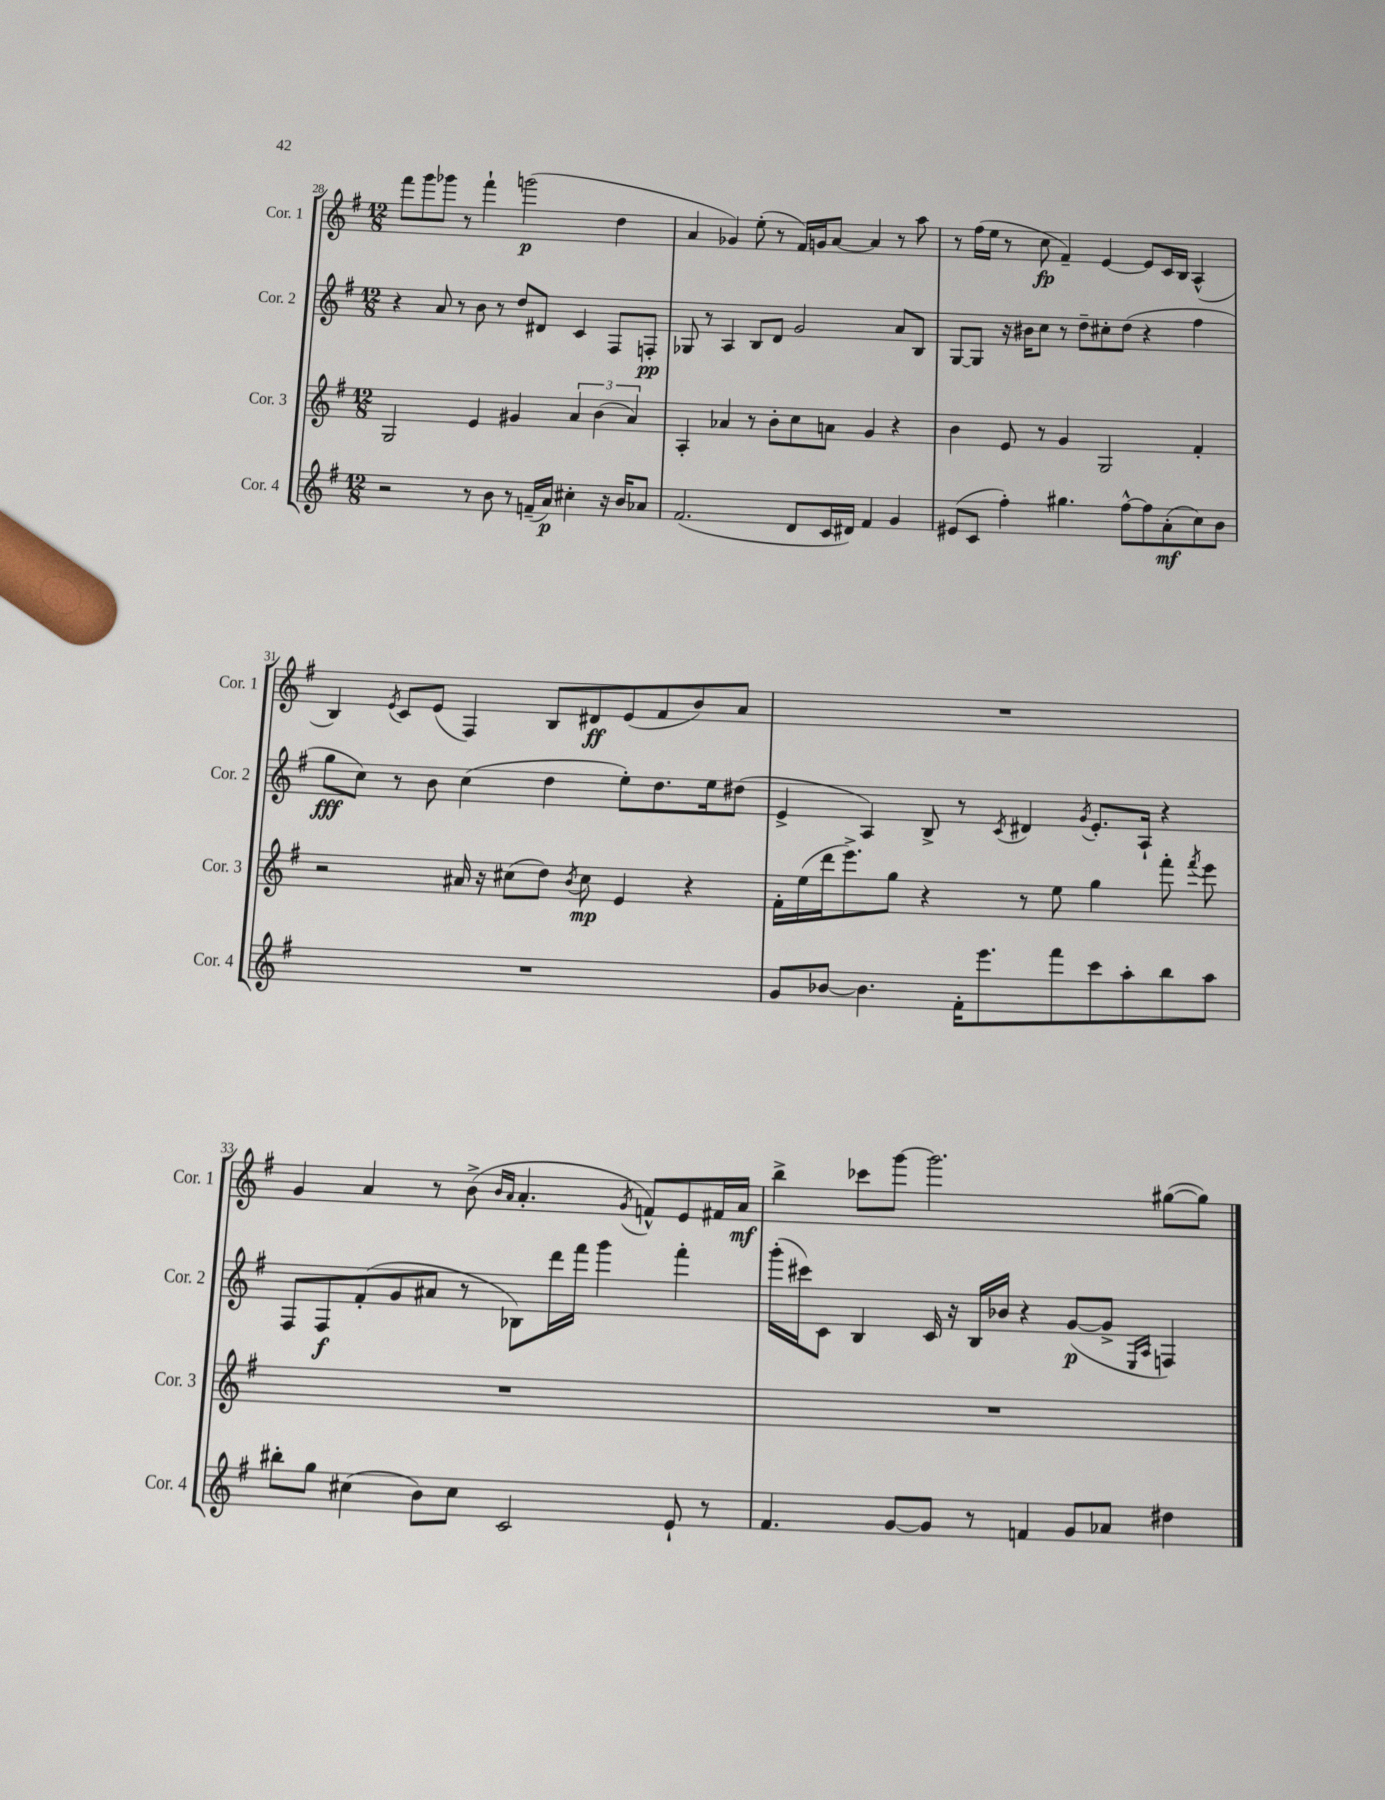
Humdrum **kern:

**kern	**dynam	**kern	**dynam	**kern	**dynam	**kern	**dynam
*part4	*part4	*part3	*part3	*part2	*part2	*part1	*part1
*staff4	*staff4	*staff3	*staff3	*staff2	*staff2	*staff1	*staff1
*I"Cor. 4	*	*I"Cor. 3	*	*I"Cor. 2	*	*I"Cor. 1	*
*I'Cor. 4	*	*I'Cor. 3	*	*I'Cor. 2	*	*I'Cor. 1	*
*clefG2	*	*clefG2	*	*clefG2	*	*clefG2	*
*k[f#]	*	*k[f#]	*	*k[f#]	*	*k[f#]	*
*M12/8	*	*M12/8	*	*M12/8	*	*M12/8	*
=28	=28	=28	=28	=28	=28	=28	=28
2r	.	2G/	.	4r	.	8fff#\L	.
.	.	.	.	.	.	8ggg\	.
.	.	.	.	8a/	.	8ggg-X\J	.
.	.	.	.	8r	.	8r	.
8r	.	4e/	.	8b\	.	4fff#`\	.
8b\	.	.	.	8r	.	.	.
8r	.	4g#X/	.	8dd/L	.	(2gggn\	p
(16fn~/LL	.	.	.	8d#X/J	.	.	.
16a/JJ)	p	.	.	.	.	.	.
4cc#X'\	.	6a/	.	4c/	.	.	.
.	.	(6b\	.	.	.	.	.
16r	.	.	.	8F#/L	.	4dd\	.
16b/KL	.	.	.	.	.	.	.
.	.	6a/)	.	.	.	.	.
8a-X/J	.	.	.	8Fn'/J	pp	.	.
=29	=29	=29	=29	=29	=29	=29	=29
(2.f#/	.	4A'/	.	8G-X/	.	4a/	.
.	.	.	.	8r	.	.	.
.	.	4a-X/	.	4A/	.	4g-X/)	.
.	.	8r	.	8B/L	.	(8ee'\	.
.	.	8b'\L	.	8d/J	.	8r	.
8d/L	.	8cc\	.	2g/	.	16f#/LL)	.
.	.	.	.	.	.	16gn/J	.
16c/L	.	8an\J	.	.	.	[8a/J	.
16d#X/JJ)	.	.	.	.	.	.	.
4f#/	.	4g/	.	.	.	4a/]	.
4g/	.	4r	.	8a/L	.	8r	.
.	.	.	.	8B/J	.	8aa\	.
=30	=30	=30	=30	=30	=30	=30	=30
(8e#X/L	.	4b\	.	[8G/L	.	8r	.
8c/J	.	.	.	8G/J]	.	(16ff#\LL	.
.	.	.	.	.	.	16ee\JJ	.
4ff#'\)	.	8e/	.	16r	.	8r	.
.	.	.	.	16b#X\KL	.	.	.
.	.	8r	.	8cc\J	.	8cc\	fp
4.gg#X\	.	4g/	.	8r	.	4f#~/)	.
.	.	.	.	8dd~\L	.	.	.
.	.	2G/	.	8cc#X'\	.	[4e/	.
[8ff#^^\L	.	.	.	(8dd\J	.	.	.
8ff#\]	.	.	.	4r	.	8e/L]	.
(8a'\	mf	.	.	.	.	16c/L	.
.	.	.	.	.	.	16B/JJ	.
8cc\)	.	4f#'/	.	4ff#\	.	(4A^^/	.
8b\J	.	.	.	.	.	.	.
!!LO:LB:g=z
=31	=31	=31	=31	=31	=31	=31	=31
1.r	.	2r	.	8gg\L	fff	4B/)	.
.	.	.	.	8cc\J)	.	.	.
.	.	.	.	.	.	8qe/	.
.	.	.	.	8r	.	8c/L	.
.	.	.	.	8b\	.	(8e/J	.
.	.	16a#X/	.	(4cc\	.	4F#/)	.
.	.	16r	.	.	.	.	.
.	.	(8cc#X\L	.	.	.	.	.
.	.	8dd\J)	.	4dd\	.	8B/L	.
.	.	8qb/	.	.	.	.	.
.	.	8cc#\	mp	.	.	8d#X/	ff
.	.	4e/	.	8ee'\L)	.	(8e/	.
.	.	.	.	8.dd\	.	8f#/	.
.	.	4r	.	.	.	8b/)	.
.	.	.	.	16ee\k	.	.	.
.	.	.	.	(8dd#X\J	.	8a/J	.
=32	=32	=32	=32	=32	=32	=32	=32
8g/L	.	16f#'\LL	.	4e^/	.	1.r	.
.	.	(16ee\	.	.	.	.	.
[8b-X/J	.	16ddd\J	.	.	.	.	.
.	.	8.eee^\)	.	.	.	.	.
4.b-\]	.	.	.	4A/)	.	.	.
.	.	8gg\J	.	.	.	.	.
.	.	4r	.	8B^/	.	.	.
16f#'\KL	.	.	.	8r	.	.	.
8.eee\	.	.	.	.	.	.	.
.	.	.	.	8qc/	.	.	.
.	.	8r	.	4d#X/	.	.	.
8fff#\	.	8ee\	.	.	.	.	.
.	.	.	.	8qg/	.	.	.
8ccc\	.	4gg\	.	8.e'/L	.	.	.
8aa'\	.	.	.	.	.	.	.
.	.	.	.	16A`/Jk	.	.	.
8bb\	.	8fff#'\	.	4r	.	.	.
.	.	8qfff#/	.	.	.	.	.
8aa\J	.	8eee\	.	.	.	.	.
!!LO:LB:g=z
=33	=33	=33	=33	=33	=33	=33	=33
8bb#X'\L	.	1.r	.	8F#/L	.	4g/	.
8gg\J	.	.	.	8F#/	f	.	.
(4cc#X\	.	.	.	(8f#'/	.	4a/	.
.	.	.	.	8g/	.	.	.
8b\L)	.	.	.	8a#X/J	.	8r	.
8cc#\J	.	.	.	8r	.	(8b^\	.
.	.	.	.	.	.	16qqb/LL	.
.	.	.	.	.	.	16qqa/JJ	.
2c/	.	.	.	8B-X\L)	.	4.a'/	.
.	.	.	.	16ddd\L	.	.	.
.	.	.	.	16fff#\JJ	.	.	.
.	.	.	.	4ggg\	.	.	.
.	.	.	.	.	.	8qg/	.
.	.	.	.	.	.	8fn^^/L)	.
8e`/	.	.	.	4fff#'\	.	8e/	.
8r	.	.	.	.	.	16f#X/L	.
.	.	.	.	.	.	16a/JJ	mf
=34	=34	=34	=34	=34	=34	=34	=34
4.f#/	.	1.r	.	(16ggg'\LL	.	4bb^\	.
.	.	.	.	16ccc#X\J)	.	.	.
.	.	.	.	8c\J	.	.	.
.	.	.	.	4B/	.	8ccc-X\L	.
[8g/L	.	.	.	.	.	[8ggg\J	.
8g/J]	.	.	.	16c/	.	2.ggg\]	.
.	.	.	.	16r	.	.	.
8r	.	.	.	16B/LL	.	.	.
.	.	.	.	16b-X/JJ	.	.	.
4fn/	.	.	.	4r	.	.	.
8g/L	.	.	.	([8g/L	p	.	.
8a-X/J	.	.	.	8g^/J]	.	.	.
.	.	.	.	16qqE/LL	.	.	.
.	.	.	.	16qqA/JJ	.	.	.
4dd#X\	.	.	.	4Fn/)	.	([8gg#X\L	.
.	.	.	.	.	.	8gg#\J])	.
==	==	==	==	==	==	==	==
*-	*-	*-	*-	*-	*-	*-	*-
